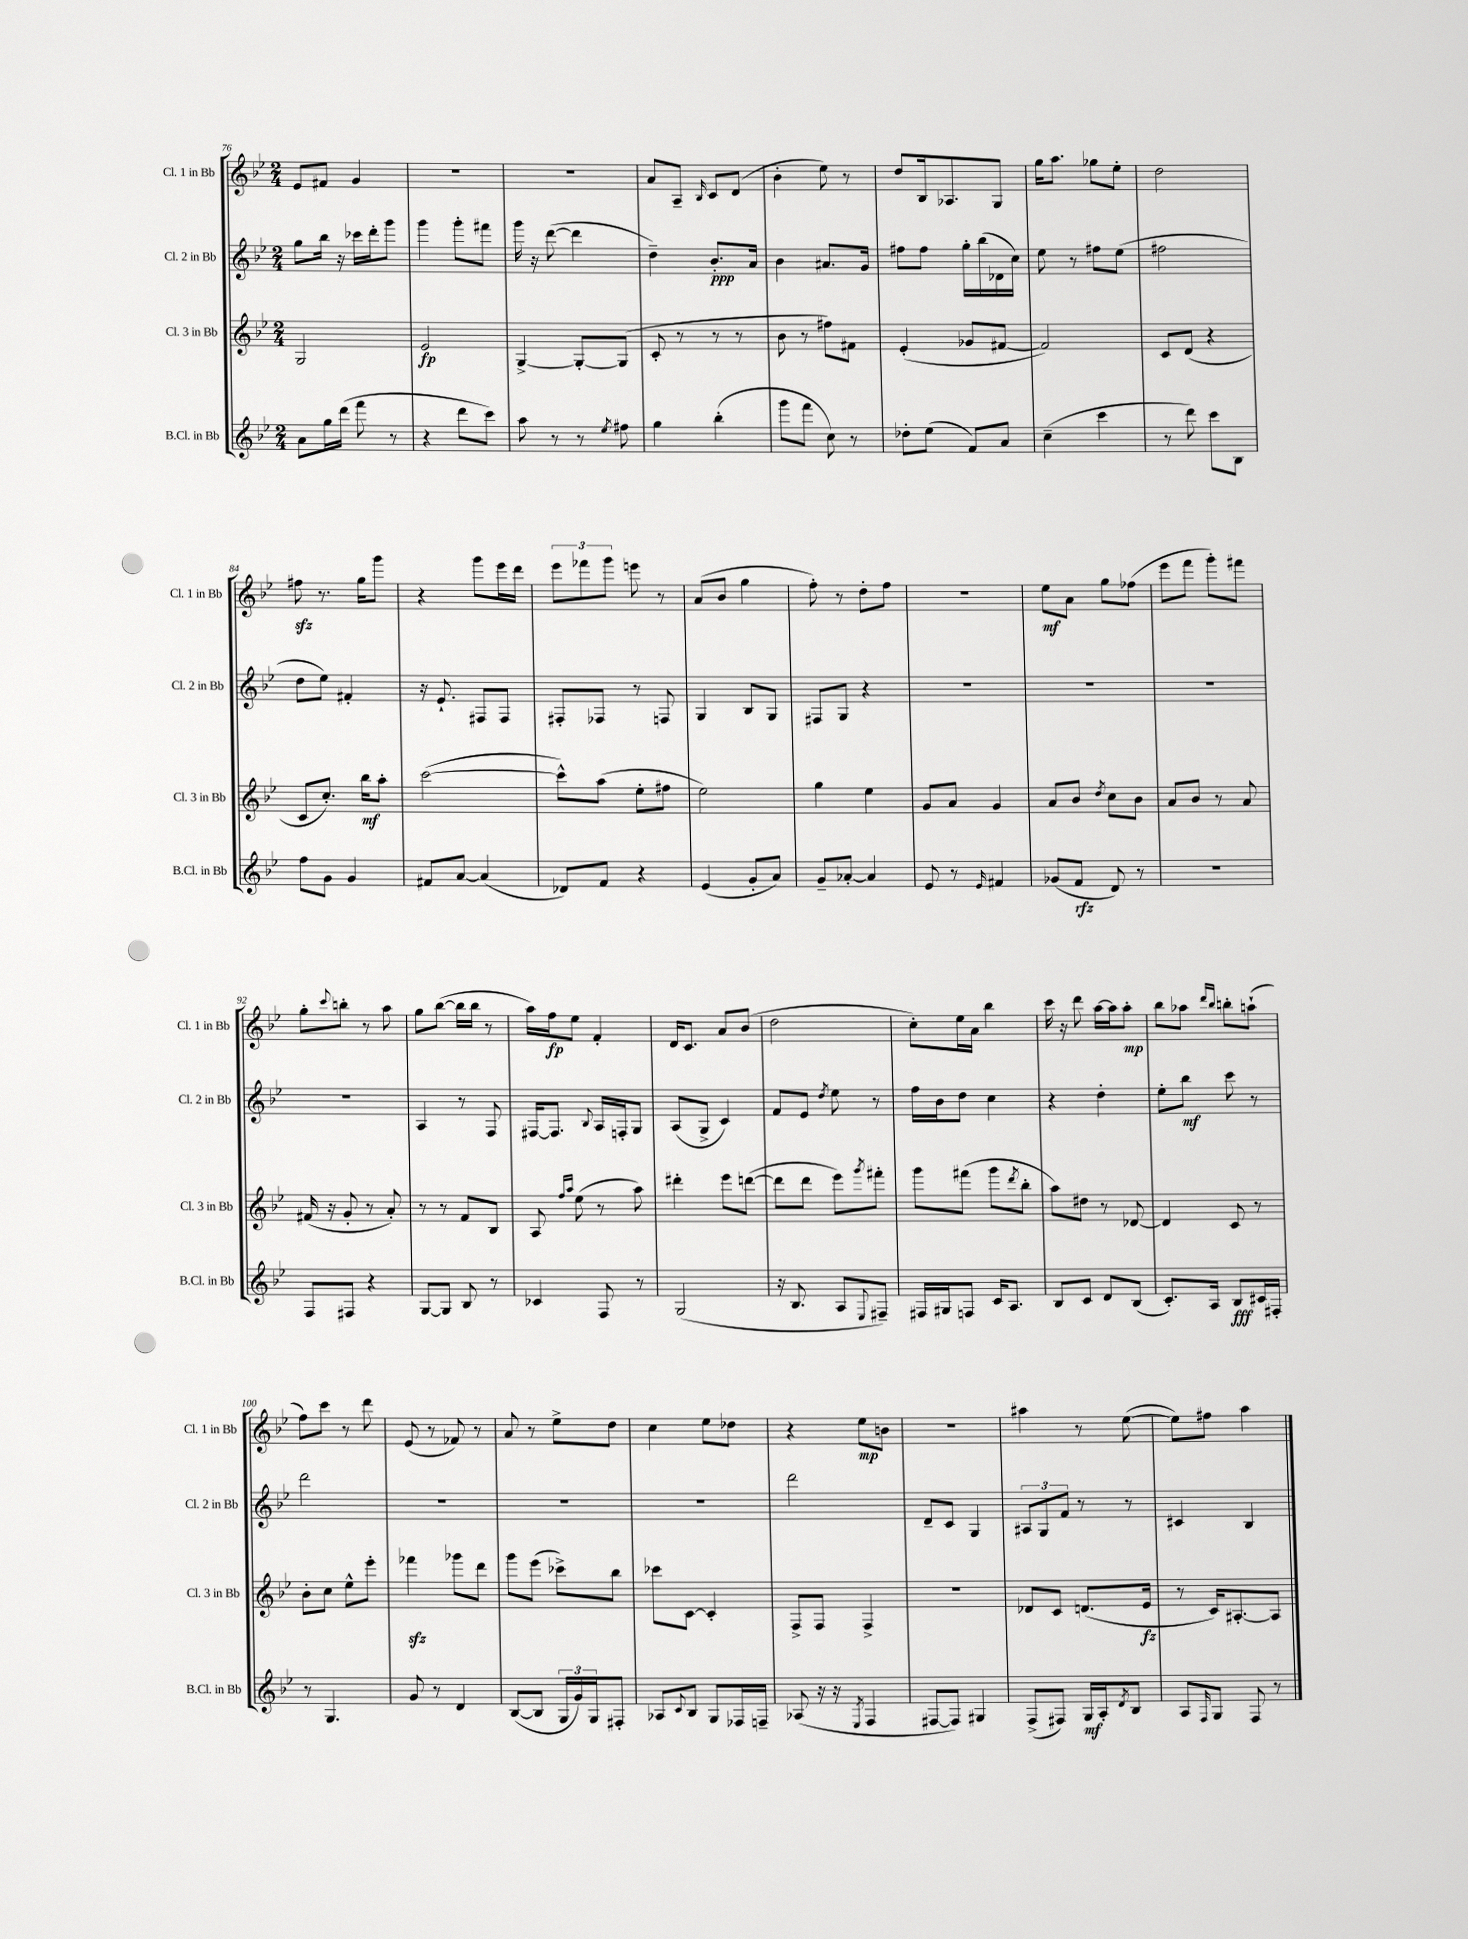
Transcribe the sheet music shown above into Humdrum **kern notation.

**kern	**dynam	**kern	**dynam	**kern	**dynam	**kern	**dynam
*part4	*part4	*part3	*part3	*part2	*part2	*part1	*part1
*staff4	*staff4	*staff3	*staff3	*staff2	*staff2	*staff1	*staff1
*I"B.Cl. in Bb	*	*I"Cl. 3 in Bb	*	*I"Cl. 2 in Bb	*	*I"Cl. 1 in Bb	*
*I'B.Cl. in Bb	*	*I'Cl. 3 in Bb	*	*I'Cl. 2 in Bb	*	*I'Cl. 1 in Bb	*
*clefG2	*	*clefG2	*	*clefG2	*	*clefG2	*
*k[b-e-]	*	*k[b-e-]	*	*k[b-e-]	*	*k[b-e-]	*
*M2/4	*	*M2/4	*	*M2/4	*	*M2/4	*
=76	=76	=76	=76	=76	=76	=76	=76
8a\L	.	2G/	.	8gg\L	.	8e-/L	.
16gg\L	.	.	.	16bb-\Jk	.	8f#X/J	.
(16ddd\JJ	.	.	.	16r	.	.	.
8fff\	.	.	.	16ccc-X\LL	.	4g/	.
.	.	.	.	16ddd'\J	.	.	.
8r	.	.	.	8ggg\J	.	.	.
=77	=77	=77	=77	=77	=77	=77	=77
4r	.	2e-/	fp	4ggg\	.	2r	.
8ddd\L	.	.	.	8ggg'\L	.	.	.
8ccc\J)	.	.	.	8fff#X\J	.	.	.
=78	=78	=78	=78	=78	=78	=78	=78
8aa\	.	[4G^/	.	16ggg\	.	2r	.
.	.	.	.	16r	.	.	.
8r	.	.	.	([8ddd\	.	.	.
8r	.	8G'/L_	.	4ddd\]	.	.	.
8qee-/	.	.	.	.	.	.	.
8ff#X\	.	(8G/J]	.	.	.	.	.
=79	=79	=79	=79	=79	=79	=79	=79
4gg\	.	8c'/	.	4dd~\)	.	8a/L	.
.	.	8r	.	.	.	8A~/J	.
.	.	.	.	.	.	16qqB-/	.
(4bb-'\	.	8r	.	8.b-'/L	ppp	8c/L	.
.	.	8r	.	.	.	(8d/J	.
.	.	.	.	16a/Jk	.	.	.
=80	=80	=80	=80	=80	=80	=80	=80
8ggg\L	.	8b-\	.	4b-\	.	4b-'\	.
8fff\J	.	8r	.	.	.	.	.
8cc\)	.	8ff#X\L)	.	8.a#X/L	.	8ee-\)	.
8r	.	8f#X\J	.	.	.	8r	.
.	.	.	.	16g/Jk	.	.	.
=81	=81	=81	=81	=81	=81	=81	=81
8dd-X'\L	.	(4e-'/	.	8ff#X\L	.	8dd/L	.
(8ee-\J	.	.	.	8ff#\J	.	16B-/k	.
.	.	.	.	.	.	8.A-X/	.
8f/L)	.	8g-X/L	.	16gg'\LL	.	.	.
.	.	.	.	(16bb-\	.	.	.
8a/J	.	[8f#X/J	.	16d-X\	.	8G/J	.
.	.	.	.	16cc\JJ)	.	.	.
=82	=82	=82	=82	=82	=82	=82	=82
(4cc~\	.	2f#/])	.	8ee-\	.	16gg\KL	.
.	.	.	.	.	.	8.aa\J	.
.	.	.	.	8r	.	.	.
4ccc\	.	.	.	8ff#X\L	.	8gg-X\L	.
.	.	.	.	(8ee-\J	.	8ee-'\J	.
=83	=83	=83	=83	=83	=83	=83	=83
8r	.	8c/L	.	2ff#X\	.	2dd\	.
8ddd\)	.	(8d/J	.	.	.	.	.
8ccc\L	.	4r	.	.	.	.	.
8B-\J	.	.	.	.	.	.	.
!!LO:LB:g=z
=84	=84	=84	=84	=84	=84	=84	=84
8ff\L	.	8c/L	.	8dd\L	.	8ff#Xzz\	.
8g\J	.	8.cc'/J)	.	8ee-\J)	.	8.r	.
4g/	.	.	.	4f#X'/	.	.	.
.	.	16bb-\KL	mf	.	.	16gg\KL	.
.	.	8aa'\J	.	.	.	8ggg\J	.
=85	=85	=85	=85	=85	=85	=85	=85
8f#X/L	.	([2ccc\	.	16r	.	4r	.
.	.	.	.	8.e-`/	.	.	.
[8a/J	.	.	.	.	.	.	.
(4a/]	.	.	.	8F#X/L	.	8ggg\L	.
.	.	.	.	8F#/J	.	16eee-\L	.
.	.	.	.	.	.	16ddd\JJ	.
=86	=86	=86	=86	=86	=86	=86	=86
8d-X/L)	.	8ccc^^\L])	.	8F#X'/L	.	12eee-\L	.
.	.	.	.	.	.	12fff-X\	.
8f/J	.	(8aa\J	.	8F-X/J	.	.	.
.	.	.	.	.	.	12ggg\J	.
4r	.	8ee-'\L	.	8r	.	8eeen\	.
.	.	8ff#X\J	.	8Fn/	.	8r	.
=87	=87	=87	=87	=87	=87	=87	=87
(4e-/	.	2ee-\)	.	4G/	.	(8a/L	.
.	.	.	.	.	.	8b-/J	.
8g'/L	.	.	.	8B-/L	.	4gg\	.
8a/J)	.	.	.	8G/J	.	.	.
=88	=88	=88	=88	=88	=88	=88	=88
8g~/L	.	4gg\	.	8F#X/L	.	8ff'\)	.
[8a-X'/J	.	.	.	8G/J	.	8r	.
4a-/]	.	4ee-\	.	4r	.	8dd'\L	.
.	.	.	.	.	.	8ff\J	.
=89	=89	=89	=89	=89	=89	=89	=89
8e-/	.	8g/L	.	2r	.	2r	.
8r	.	8a/J	.	.	.	.	.
16qqe-/	.	.	.	.	.	.	.
4f#X/	.	4g/	.	.	.	.	.
=90	=90	=90	=90	=90	=90	=90	=90
(8g-X/L	.	8a/L	.	2r	.	8ee-\L	mf
8f/J	rfz	8b-/J	.	.	.	8a\J	.
.	.	8qdd/	.	.	.	.	.
8d/)	.	8cc\L	.	.	.	8gg\L	.
8r	.	8b-\J	.	.	.	(8ff-X\J	.
=91	=91	=91	=91	=91	=91	=91	=91
2r	.	8a/L	.	2r	.	8eee-\L	.
.	.	8b-/J	.	.	.	8fff\J	.
.	.	8r	.	.	.	8ggg'\L)	.
.	.	8a/	.	.	.	8fff#X\J	.
!!LO:LB:g=z
=92	=92	=92	=92	=92	=92	=92	=92
8F/L	.	(16f#X/	.	2r	.	8gg'\L	.
.	.	16r	.	.	.	.	.
.	.	.	.	.	.	8qqccc/	.
8F#X/J	.	8g'/	.	.	.	8bbn'\J	.
4r	.	8r	.	.	.	8r	.
.	.	8a'/)	.	.	.	8aa\	.
=93	=93	=93	=93	=93	=93	=93	=93
[8G/L	.	8r	.	4A/	.	8gg\L	.
8G/J]	.	8r	.	.	.	([8bb-\J	.
8B-/	.	8f/L	.	8r	.	16bb-\LL]	.
.	.	.	.	.	.	16bb-\JJ	.
8r	.	8B-/J	.	8F/	.	8r	.
=94	=94	=94	=94	=94	=94	=94	=94
4c-X/	.	8A/	.	[16F#X/KL	.	16aa\LL)	.
.	.	.	.	8.F#/J]	.	16ff\J	fp
.	.	16qqff/LL	.	.	.	.	.
.	.	16qqaa/JJ	.	.	.	.	.
.	.	(8ee-\	.	.	.	8ee-\J	.
.	.	.	.	8qqB-/	.	.	.
8F/	.	8r	.	16A/LL	.	4f'/	.
.	.	.	.	16Fn'/J	.	.	.
8r	.	8aa\)	.	8G/J	.	.	.
=95	=95	=95	=95	=95	=95	=95	=95
(2G/	.	4ddd#X'\	.	(8A/L	.	16d/KL	.
.	.	.	.	.	.	8.c/J	.
.	.	.	.	8G^/J	.	.	.
.	.	8eee-\L	.	4c/)	.	8a/L	.
.	.	([8dddn\J	.	.	.	(8b-/J	.
=96	=96	=96	=96	=96	=96	=96	=96
16r	.	8ddd\L]	.	8f/L	.	2dd\	.
8.B-/	.	.	.	.	.	.	.
.	.	8ddd\J	.	8e-/J	.	.	.
.	.	.	.	8qdd/	.	.	.
8A/L	.	8eee-\L)	.	8ee-\	.	.	.
8qqE-/	.	8qggg/	.	.	.	.	.
8F#X~/J)	.	8fff#X'\J	.	8r	.	.	.
=97	=97	=97	=97	=97	=97	=97	=97
16F#X/LL	.	8ggg\L	.	16ff\LL	.	8cc'\L)	.
16G#X/J	.	.	.	16b-\J	.	.	.
8Fn/J	.	(8fff#X\J	.	8dd\J	.	16ee-\L	.
.	.	.	.	.	.	16a\JJ	.
16c/KL	.	8ggg\L	.	4cc\	.	4bb-\	.
8.A/J	.	.	.	.	.	.	.
.	.	8qddd/	.	.	.	.	.
.	.	8bb-'\J	.	.	.	.	.
=98	=98	=98	=98	=98	=98	=98	=98
8B-/L	.	8aa\L)	.	4r	.	16ccc\	.
.	.	.	.	.	.	16r	.
8c/J	.	8dd#X\J	.	.	.	8ddd\	.
8d/L	.	8r	.	4dd'\	.	[16aa\LL	.
.	.	.	.	.	.	16aa\J]	.
(8B-/J	.	[8d-X/	.	.	.	8aa'\J	mp
=99	=99	=99	=99	=99	=99	=99	=99
8.c'/L)	.	4d-/]	.	8ee-'\L	.	8bb-\L	.
.	.	.	.	8bb-\J	mf	8aa-X\J	.
16A/Jk	.	.	.	.	.	.	.
.	.	.	.	.	.	16qqddd/LL	.
.	.	.	.	.	.	16qqbb-/JJ	.
8B-/L	fff	8c/	.	8ccc\	.	8bbn'\L	.
16c#X/L	.	8r	.	8r	.	(8aan`\J	.
16F#X'/JJ	.	.	.	.	.	.	.
!!LO:LB:g=z
=100	=100	=100	=100	=100	=100	=100	=100
8r	.	8b-'\L	.	2ddd\	.	8ff\L)	.
4.G/	.	8cc\J	.	.	.	8ccc\J	.
.	.	8ee-^^\L	.	.	.	8r	.
.	.	8eee-'\J	.	.	.	8ddd\	.
=101	=101	=101	=101	=101	=101	=101	=101
8g/	.	4fff-Xzz\	.	2r	.	(8e-/	.
8r	.	.	.	.	.	8r	.
4d/	.	8ggg-X\L	.	.	.	8f-X/)	.
.	.	8ddd\J	.	.	.	8r	.
=102	=102	=102	=102	=102	=102	=102	=102
([8B-/L	.	8ggg\L	.	2r	.	8a/	.
8B-/J]	.	(8eee-\J	.	.	.	8r	.
24G/LL	.	8ccc-X^\L)	.	.	.	8ee-^\L	.
24g/)	.	.	.	.	.	.	.
24G/J	.	.	.	.	.	.	.
8F#X'/J	.	8bb-\J	.	.	.	8dd\J	.
=103	=103	=103	=103	=103	=103	=103	=103
8A-X/L	.	8ccc-X\L	.	2r	.	4cc\	.
8qqc/	.	.	.	.	.	.	.
8B-/J	.	[8c\J	.	.	.	.	.
8G/L	.	4c'/]	.	.	.	8ee-\L	.
16F-X/L	.	.	.	.	.	8dd-X\J	.
16Fn~/JJ	.	.	.	.	.	.	.
=104	=104	=104	=104	=104	=104	=104	=104
(8A-X/	.	8F^/L	.	2ddd\	.	4r	.
16r	.	8F/J	.	.	.	.	.
16r	.	.	.	.	.	.	.
8qE-/	.	.	.	.	.	.	.
4F/	.	4F^/	.	.	.	8ee-\L	mp
.	.	.	.	.	.	8bn\J	.
=105	=105	=105	=105	=105	=105	=105	=105
[8F#X/L	.	2r	.	8d~/L	.	2r	.
8F#/J])	.	.	.	8c/J	.	.	.
4G#X/	.	.	.	4G/	.	.	.
=106	=106	=106	=106	=106	=106	=106	=106
(8F^/L	.	8d-X/L	.	12A#X/L	.	4aa#X\	.
.	.	.	.	12G/	.	.	.
8F#X/J)	.	8c/J	.	.	.	.	.
.	.	.	.	12f/J	.	.	.
16G/LL	mf	(8.dn/L	.	8r	.	8r	.
16A'/J	.	.	.	.	.	.	.
8qd/	.	.	.	.	.	.	.
8B-/J	.	.	.	8r	.	([8ee-\	.
.	.	16e-/Jk	fz	.	.	.	.
=107	=107	=107	=107	=107	=107	=107	=107
8A/L	.	8r	.	4c#X/	.	8ee-\L])	.
16qqF/	.	.	.	.	.	.	.
8G/J	.	16c/KL)	.	.	.	8ff#X\J	.
.	.	[8.A#X'/	.	.	.	.	.
8F/	.	.	.	4B-/	.	4aa\	.
8r	.	8A#/J]	.	.	.	.	.
==	==	==	==	==	==	==	==
*-	*-	*-	*-	*-	*-	*-	*-
